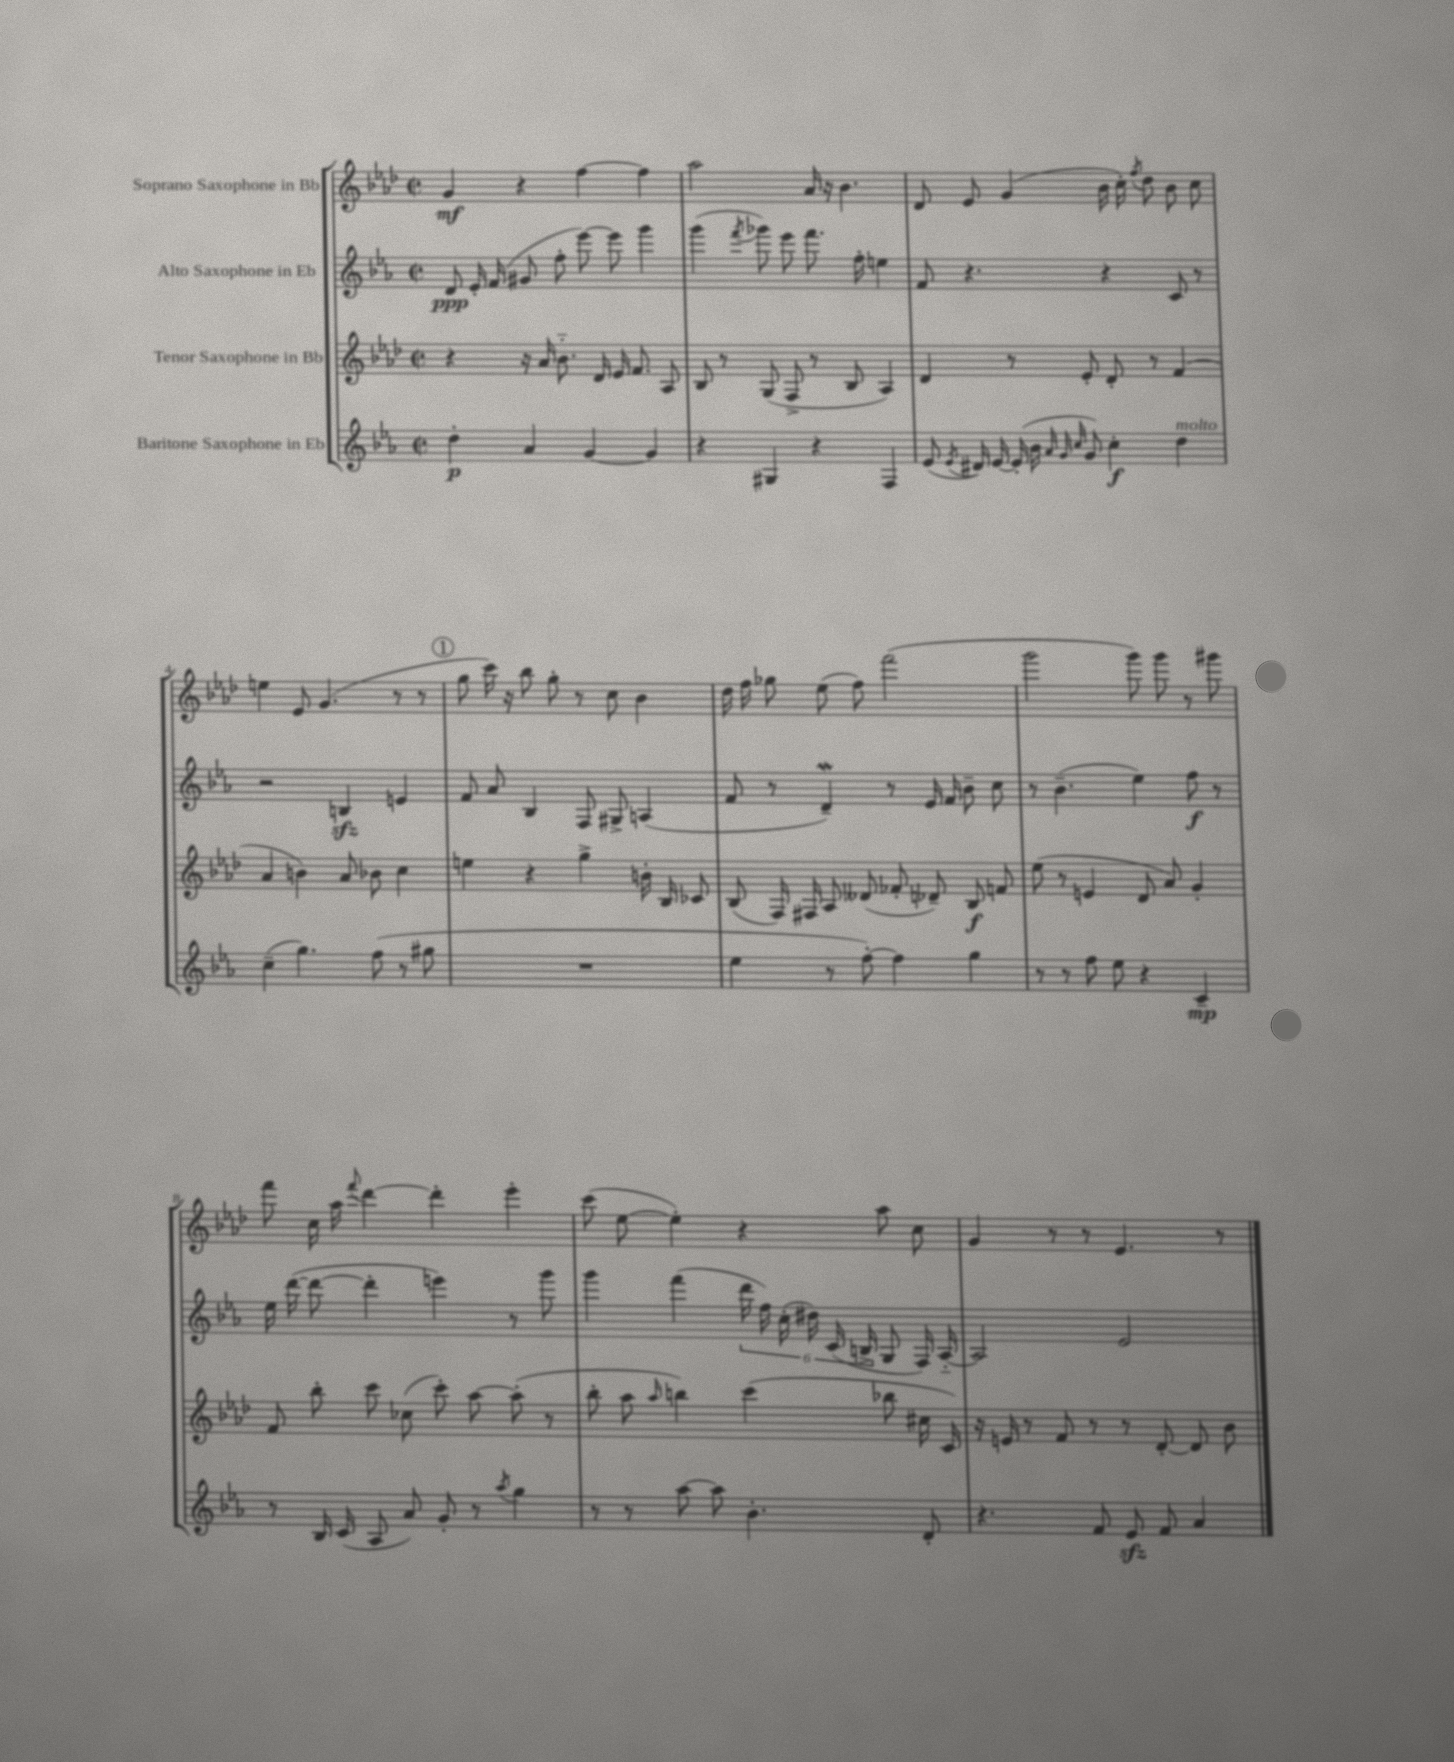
<<
\new StaffGroup <<
\new Staff = "s0" \with { instrumentName = "Soprano Saxophone in Bb" } {
    \clef treble \key aes \major \defaultTimeSignature \time 2/2
    \autoBeamOff g'4\mf r4 f''4~ f''4 |
    aes''2 aes'16 r16 bes'4. |
    des'8 ees'8 g'4( bes'16 c''16-.) \acciaccatura { f''8 } des''8 bes'8 c''8 |
    e''4 ees'8 g'4.( r8 r8 |
    \mark \markup { \circle "1" } g''8 c'''16) r16 bes''8 g''8-. r8 c''8 bes'4 |
    des''16 f''16 ges''8 ees''8( f''8) f'''2( |
    g'''2 g'''8) g'''8 r8 gis'''8 |
    f'''8 c''16 aes''16 \appoggiatura { f'''8 } des'''4~ des'''4-. ees'''4-. |
    c'''8( ees''8~ ees''4-.) r4 aes''8 c''8 |
    g'4 r8 r8 ees'4. r8 \bar "|." |
}
\new Staff = "s1" \with { instrumentName = "Alto Saxophone in Eb" } {
    \clef treble \key ees \major \defaultTimeSignature \time 2/2
    \autoBeamOff d'8\ppp ees'16-. f'16( gis'8 f''8-. ees'''8~) ees'''8 g'''4 |
    g'''4( \acciaccatura { f'''8 } ges'''8) ees'''8 f'''8. f''16-. e''4 |
    f'8 r4. r4 c'8 r8 |
    r2 b4\sfz e'4 |
    \mark \markup { \circle "1" } f'8 aes'8 bes4 f8 gis8-> a4( |
    f'8 r8 d'4--\mordent) r8 ees'16 f'16 bes'8-- c''8 |
    r8 bes'4.--( ees''4) f''8\f r8 |
    ees''16 d'''16~( d'''8~ d'''4-. e'''4) r8 g'''8 |
    g'''4 f'''4( \tuplet 6/4 { d'''16 f''16) c''16-.( dis''16) c'16( b16-> } g8 f16) aes16~-_ |
    aes2 ees'2 \bar "|." |
}
\new Staff = "s2" \with { instrumentName = "Tenor Saxophone in Bb" } {
    \clef treble \key aes \major \defaultTimeSignature \time 2/2
    \autoBeamOff r4 r16 aes'16 bes'8.-_ des'16 ees'16 f'8. aes8 |
    bes8 r8 g8( f8-> r8 bes8 aes4) |
    des'4 r8 ees'8-. des'8-. r8 f'4( |
    aes'4 b'4) aes'8 bes'8 c''4 |
    \mark \markup { \circle "1" } e''4 r4 g''4-> b'16-. bes16 ces'8 |
    bes8( f16) fis16 aes8 deses'8( fes'8-. des'8--) bes8\f f'8 |
    ees''8( r8 e'4 des'8 aes'8) g'4-. |
    f'8 bes''8-. c'''8 ces''8( c'''8-.) aes''8~ aes''8-.( r8 |
    bes''8-. aes''8 \grace { aes''16 } b''4) c'''4( bes''8 cis''16 c'16) |
    r16 e'16 r8 f'8 r8 r8 des'8~-. des'8 bes'8 \bar "|." |
}
\new Staff = "s3" \with { instrumentName = "Baritone Saxophone in Eb" } {
    \clef treble \key ees \major \defaultTimeSignature \time 2/2
    \autoBeamOff d''4-.\p aes'4 g'4~ g'4 |
    r4 gis4 r4 f4 |
    ees'8( \acciaccatura { ees'8 } dis'16) ees'16~ ees'16-.( bes'16 \grace { aes'32 g'32 c''32 } g'8) c''4-.\f d''4^\markup { \italic "molto" } |
    c''4--( g''4.) f''8( r8 gis''8 |
    \mark \markup { \circle "1" } R1 |
    ees''4 r8 f''8~-.) f''4 g''4 |
    r8 r8 f''8 ees''8 r4 c'4--\mp |
    r8 bes16 c'16( aes8 aes'8) g'8-. r8 \acciaccatura { aes''8 } g''4 |
    r8 r8 aes''8~ aes''8 bes'4.-. d'8-. |
    r4. f'8 ees'8\sfz f'8 aes'4 \bar "|." |
}
>>
>>
